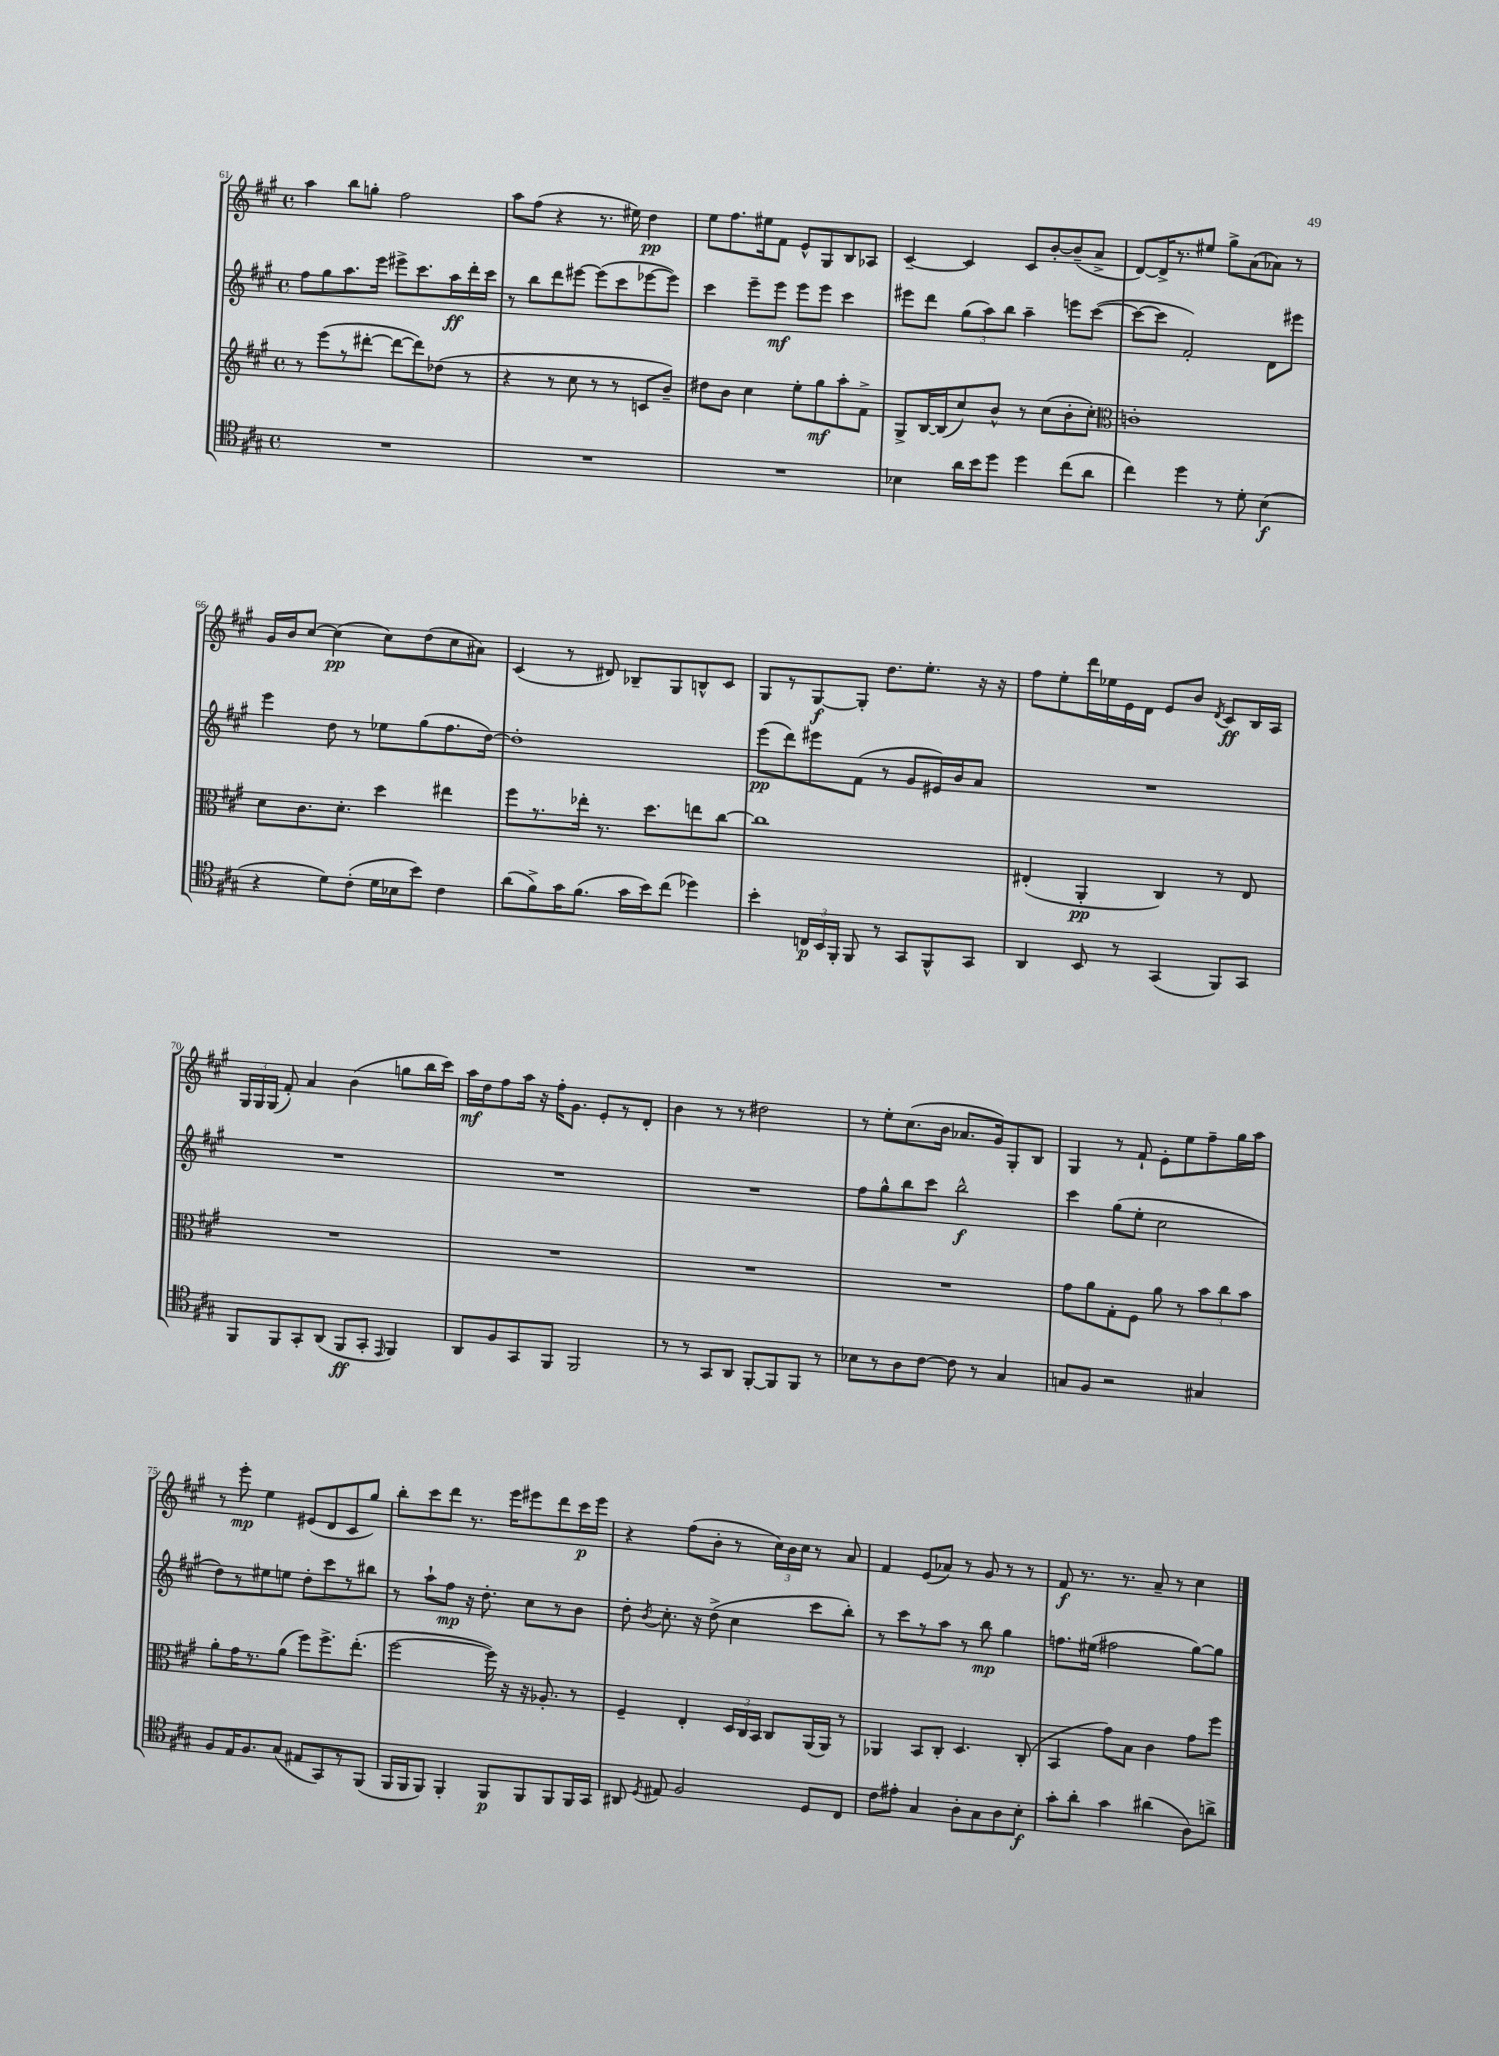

**kern	**kern	**kern	**kern
*staff4	*staff3	*staff2	*staff1
*clefC4	*clefG2	*clefG2	*clefG2
*k[f#c#g#]	*k[f#c#g#]	*k[f#c#g#]	*k[f#c#g#]
*M4/4	*M4/4	*M4/4	*M4/4
*met(c)	*met(c)	*met(c)	*met(c)
1r	8r	8ff#	4aa
.	(8eee	8gg#	.
.	8r	8.aa	8bb
.	[8ddd#'	.	8gg'
.	.	16eee	.
.	8ddd#_	8eee#^	2ff#
.	8ddd#])	8.ccc#	.
.	(8dd-	.	.
.	.	16aa	.
.	8r	16ddd'	.
.	.	16ccc#	.
=	=	=	=
1r	4r	8r	8aa
.	.	8bb	(8ff#
.	8r	8ddd	4r
.	8cc#	[8eee#	.
.	8r	(8eee#]	8.r
.	8r	8ccc#	.
.	.	.	16ee#)
.	8c	[8eee-	4dd
.	8b~)	8eee-])	.
=	=	=	=
1r	8dd#	4ccc#	8ee
.	8b	.	8.ff#
.	4cc#	8eee~	.
.	.	.	16ee#
.	.	8eee	8f#
.	8ee'	8eee	8e^^
.	8gg#	8eee	8G#
.	8aa'	4ccc#	8B
.	8f#^	.	8A-
=	=	=	=
4B-	8G#^	8eee#	[4c#~
.	[16B	8ddd	.
.	(16B]	.	.
16a	8cc#)	(12gg#	4c#]
16b	.	.	.
.	.	12aa)	.
8dd	8b^^	.	.
.	.	12bb	.
4dd	8r	4aa~	8c#
.	(8cc#	.	[8b'
(8cc#	8b'	8eee	(8b~]
8a	8cc#')	([8ccc#	8a^
=	=	=	=
*	*clefC3	*	*
4cc#)	1c'	8ccc#_	[8d)
.	.	8ccc#]	16d^]
.	.	.	8.r
4dd	.	2f#')	.
.	.	.	8ee#
8r	.	.	8gg#^
8d'	.	.	(8a
(4B	.	8d	8a-)
.	.	8eee#	8r
=	=	=	=
4r	8d	4eee	16g#
.	.	.	16b
.	8.c#	.	[8cc#
8d)	.	8dd	(4cc#]
.	8.d'	.	.
(8c#'	.	8r	.
16d	4dd	8ee-	8cc#)
16B-	.	.	.
8b)	.	(8gg#	(8dd
4c#	4ee#	8.ff#	8cc#
.	.	.	8a#)
.	.	[16dd)	.
=	=	=	=
(8a	8ff#	1dd']	(4c#
8f#^)	8.r	.	.
16g#	.	.	8r
(8.f#	16ee-'	.	.
.	8.r	.	8d#)
16g#	.	.	8B-~
16b)	8.dd	.	.
(8cc#	.	.	8G#
4dd-)	8ee	.	8B^^
.	[8cc#	.	8c#
=	=	=	=
4b'	1cc#]	(8eee	8G#
.	.	8ddd)	8r
24C	.	8eee#	[8G#
24BB	.	.	.
24FF#'	.	.	.
8FF#	.	(8f#	8G#']
8r	.	8r	8.dd
8GG#	.	8g#	.
.	.	.	8.ee'
8FF#^^	.	16e#)	.
.	.	16b	.
8GG#	.	8a	16r
.	.	.	16r
=	=	=	=
4AA	(4E#'	1r	8ff#
.	.	.	8ee'
8BB	4AA'	.	16ddd
.	.	.	16ee-
8r	.	.	16e
.	.	.	16d
(4GG#	4C#)	.	8e
.	.	.	8b
.	.	.	8qd
8FF#)	8r	.	8c#
8GG#	8E#	.	16B
.	.	.	16A
=	=	=	=
8FF#	1r	1r	24G#
.	.	.	24G#
.	.	.	(24G#
8FF#	.	.	8f#')
8GG#'	.	.	4a
(8AA	.	.	.
8FF#	.	.	(4b
8GG#'	.	.	.
16qqEE	.	.	.
4FF#)	.	.	8gg
.	.	.	16bb
.	.	.	16ccc#)
=	=	=	=
8AA	1r	1r	16aa
.	.	.	16dd
8F#	.	.	8ff#
8GG#	.	.	16aa
.	.	.	16r
8FF#	.	.	16ff#'
.	.	.	8.g#
2FF#	.	.	.
.	.	.	8e'
.	.	.	8r
.	.	.	8d'
=	=	=	=
8r	1r	1r	4b
8r	.	.	.
8GG#	.	.	8r
8AA	.	.	8r
[8FF#'	.	.	2dd#
8FF#]	.	.	.
8FF#	.	.	.
8r	.	.	.
=	=	=	=
8B-	1r	8ff#	8r
8r	.	8gg#^^	8ee'
8A	.	8bb	(8.cc#
[8c#	.	8ccc#	.
.	.	.	16b
8c#]	.	2bb^^	8.a-
8r	.	.	.
.	.	.	16g#)
4G#	.	.	8G#'
.	.	.	8B
=	=	=	=
8G	8g#	4ccc#	4G#
8F#	8a	.	.
2r	8G#'	(8gg#	8r
.	8F#	8ee'	8f#`
.	8a	2cc#	8e'
.	8r	.	8ee
4G#	12b	.	8ff#~
.	12cc#	.	.
.	.	.	16gg#
.	12b	.	.
.	.	.	16aa
=	=	=	=
8F#	8a'	8dd)	8r
16E	16g#	8r	8eee'
8.F#	8.r	.	.
.	.	8ee#	4ee
(8G#	(8a	8ee	.
8E#	8ff#)	8dd'	(8e#
8GG#)	8.ff#^	8ccc#	8d
8r	.	8r	8c#
.	(8.ee'	.	.
(8FF#	.	8bb#	8gg#)
=	=	=	=
16FF#	[2ff#	8r	8bb'
16FF#	.	.	.
8FF#)	.	8aa`	8ccc#
4FF#'	.	8ff#	8ddd
.	.	16r	8.r
.	.	8.dd'	.
8FF#	16ff#])	.	.
.	16r	.	16eee
8FF#	16r	8cc#	8eee#
.	8.A-'	.	.
8FF#	.	8r	8ddd
16FF#	8r	8b	16ccc#
16GG#	.	.	16eee#
=	=	=	=
8AA#	4F#~	8dd'	4r
8qD	.	8qb	.
8E#	.	8.cc#'	.
2F#	4E'	.	(8ff#
.	.	16r	.
.	.	(8dd^	8b'
.	24D	4cc#	8r
.	24C#	.	.
.	24BB	.	.
.	8C#	.	24cc#)
.	.	.	24b
.	.	.	24cc#
8D	(16AA	8ccc#	8r
.	16AA)	.	.
8C#	8r	8bb')	8a
=	=	=	=
8c#	4AA-	8r	4f#
8e#'	.	8ccc#	.
4G#	8BB	8r	(8e
.	8C#'	8aa	8a-)
8A'	4.D	8r	8r
8G#	.	8bb	8g#
8A	.	4gg#	8r
8B'	(8C#'	.	8r
=	=	=	=
8g#'	4BB	8.ff	8f#
8a'	.	.	8.r
.	.	(16ee#	.
4g#	8g#)	2ff#	.
.	.	.	8.r
.	8B	.	.
(4a#	4c#	.	8a~
.	.	.	8r
8A)	8g#	[8gg#)	4cc#
8a^	8ff#	8gg#]	.
==	==	==	==
*-	*-	*-	*-
